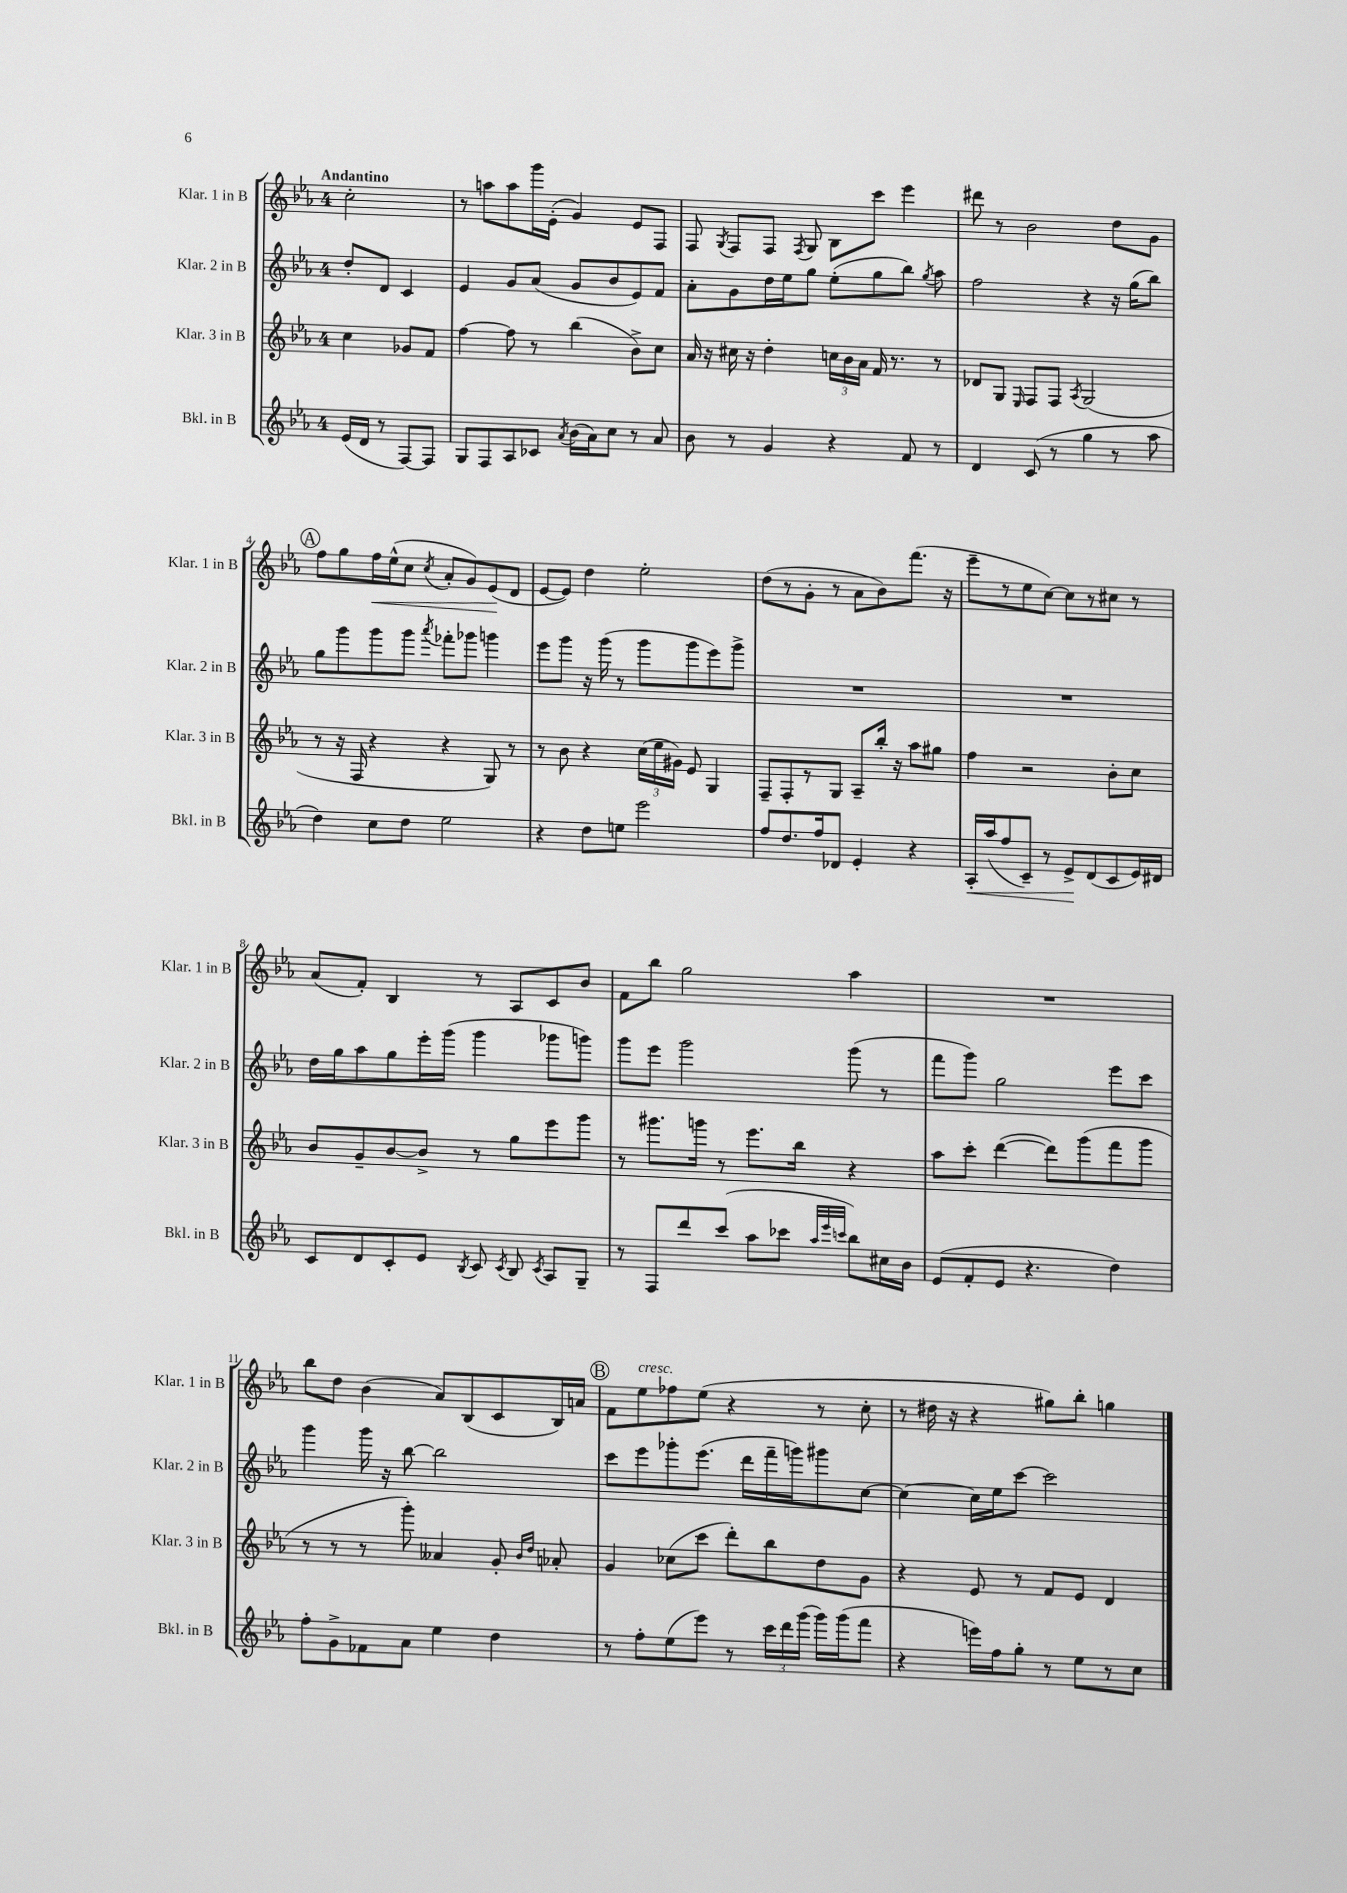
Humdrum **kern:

**kern	**dynam	**kern	**kern	**kern	**dynam
*part4	*part4	*part3	*part2	*part1	*part1
*staff4	*staff4	*staff3	*staff2	*staff1	*staff1
*I"Bkl. in B	*	*I"Klar. 3 in B	*I"Klar. 2 in B	*I"Klar. 1 in B	*
*I'Bkl. in B	*	*I'Klar. 3 in B	*I'Klar. 2 in B	*I'Klar. 1 in B	*
*clefG2	*	*clefG2	*clefG2	*clefG2	*
*k[b-e-a-]	*	*k[b-e-a-]	*k[b-e-a-]	*k[b-e-a-]	*
*M4/4	*	*M4/4	*M4/4	*M4/4	*
=	=	=	=	=	=
!	!	!	!	!LO:TX:a:B:t=Andantino	!
(16e-/LL	.	4cc\	8dd'/L	2cc'\	.
16d/JJ	.	.	.	.	.
8r	.	.	8d/J	.	.
[8F/L)	.	8g-X/L	4c/	.	.
8F/J]	.	8f/J	.	.	.
=1	=1	=1	=1	=1	=1
8G/L	.	[4ff\	4e-/	8r	.
8F/	.	.	.	8aan\L	.
8A-/	.	8ff\]	8g/L	8aa\	.
8c-X/J	.	8r	(8a-/J	16ggg\L	.
.	.	.	.	(16e-'\JJ	.
8qa-/	.	.	.	.	.
(16b-\LL	.	(4bb-\	8g/L	4g/)	.
16a-\J)	.	.	.	.	.
8cc\J	.	.	8b-/	.	.
8r	.	8b-^\L)	8e-/)	8e-/L	.
8a-/	.	8cc\J	8f/J	8F/J	.
=2	=2	=2	=2	=2	=2
8b-\	.	16a-/	8a-'\L	8F/	.
.	.	16r	.	.	.
.	.	.	.	8qG/	.
8r	.	16cc#X\	8g\	8F/L	.
.	.	16r	.	.	.
4g/	.	4dd'\	16dd\L	8F/J	.
.	.	.	16ee-\J	.	.
.	.	.	.	8qF/	.
.	.	.	8gg\J	8G/	.
4r	.	24ccn\LL	(8ee-'\L	8B-\L	.
.	.	24b-\	.	.	.
.	.	24a-\JJ	.	.	.
.	.	16f/	8gg\	8ccc\J	.
.	.	8.r	.	.	.
8f/	.	.	8bb-\J)	4eee-\	.
.	.	.	8qgg/	.	.
8r	.	8r	8aa-\	.	.
=3	=3	=3	=3	=3	=3
4d/	.	8d-X/L	2ff\	8ddd#X\	.
.	.	8G/J	.	8r	.
.	.	16qqE-/	.	.	.
(8c/	.	8F/L	.	2b-\	.
8r	.	8F/J	.	.	.
.	.	8qA-/	.	.	.
4gg\	.	(2G/	4r	.	.
8r	.	.	16r	8dd\L	.
.	.	.	(16gg\KL	.	.
8aa-\	.	.	8bb-\J)	8g\J	.
!!LO:LB:g=z
!!LO:REH:place=s1:t=A
=4	=4	=4	=4	=4	=4
4dd\)	.	8r	8gg\L	8ff\L	.
.	.	16r	8ggg\	8gg\	.
.	.	16F/	.	.	.
!	!	!	!	!	!LO:HP:b
8cc\L	.	4r	8ggg\	16ff\L	<
.	.	.	.	(16ee-^^\J	.
8dd\J	.	.	8ggg\J	8cc\J	.
.	.	.	8qaaa-/	8qcc/	.
2ee-\	.	4r	8fff-X'\L	8a-'/L	.
.	.	.	8ggg-X\J	8g/)	.
.	.	8G/)	4gggn\	(8e-/	.
.	.	8r	.	8d/J	[
=5	=5	=5	=5	=5	=5
4r	.	8r	8eee-\L	[8e-/L	.
.	.	8b-\	8ggg\J	8e-/J])	.
8dd\L	.	4r	16r	4dd\	.
.	.	.	(16ggg\	.	.
8een\J	.	.	8r	.	.
2eee-\	.	(24cc\LL	8ggg\L	2ee-'\	.
.	.	24ee-\	.	.	.
.	.	24g#X\JJ)	.	.	.
.	.	8e-/	8ggg\	.	.
.	.	4G/	8eee-\)	.	.
.	.	.	8ggg^\J	.	.
=6	=6	=6	=6	=6	=6
8ff/L	.	8F~/L	1r	(8dd\L	.
8.dd/	.	8F'/	.	8r	.
.	.	8r	.	8g'\J	.
16ff/k	.	.	.	.	.
8d-X/J	.	8G/J	.	8r	.
4e-'/	.	8A-~/L	.	8a-\L	.
.	.	16bb-'/Jk	.	8b-\)	.
.	.	16r	.	.	.
4r	.	8aa-\L	.	(8.fff\J	.
.	.	8gg#X\J	.	.	.
.	.	.	.	16r	.
=7	=7	=7	=7	=7	=7
!	!LO:HP:b	!	!	!	!
16A-'/LL	<	4ff\	1r	8eee-~\L	.
(16aa-/J	.	.	.	.	.
8ff/	.	.	.	8r	.
8c~/J)	.	2r	.	8ee-\	.
8r	.	.	.	[8cc\J)	.
8e-^/L	.	.	.	8cc\L]	.
(8d/	[	.	.	8r	.
8c/	.	8b-'\L	.	8cc#X\J	.
16e-/L)	.	8cc\J	.	8r	.
16d#X/JJ	.	.	.	.	.
!!LO:LB:g=z
=8	=8	=8	=8	=8	=8
8c/L	.	8b-/L	16dd\LL	(8a-/L	.
.	.	.	16gg\J	.	.
8d/	.	8g~/	8aa-\	8f'/J)	.
8c'/	.	[8b-/	8gg\	4B-/	.
8e-/J	.	8b-^/J]	16eee-'\L	.	.
.	.	.	(16ggg\JJ	.	.
8qB-/	.	.	.	.	.
8c/	.	8r	4ggg\	8r	.
8qc/	.	.	.	.	.
8B-/	.	8gg\L	.	8A-/L	.
8qc/	.	.	.	.	.
8A-/L	.	8eee-\	8ggg-X\L	8c/	.
8G~/J	.	8ggg\J	8gggn\J)	8b-/J	.
=9	=9	=9	=9	=9	=9
8r	.	8r	8ggg\L	8f\L	.
8F/L	.	8.ggg#X\L	8eee-\J	8bb-\J	.
8ddd/	.	.	2ggg\	2gg\	.
.	.	16gggn\Jk	.	.	.
(8ccc/J	.	8r	.	.	.
8aa-\L	.	8.eee-\L	.	.	.
8ccc-X\J	.	.	.	.	.
.	.	16bb-\Jk	.	.	.
32qqaa-/LLL	.	.	.	.	.
32qqeee-/	.	.	.	.	.
32qqcccn/JJJ	.	.	.	.	.
8bb-\L)	.	4r	(8ggg\	4aa-\	.
16cc#X\L	.	.	8r	.	.
16b-\JJ	.	.	.	.	.
=10	=10	=10	=10	=10	=10
(8e-/L	.	8aa-\L	8fff\L	1r	.
8f'/	.	8ccc'\J	8ggg\J)	.	.
8e-/J	.	([4ddd\	2gg\	.	.
4.r	.	.	.	.	.
.	.	8ddd\L])	.	.	.
.	.	(8ggg\	.	.	.
4dd\)	.	8fff\	8eee-\L	.	.
.	.	8ggg\J	8ccc\J	.	.
!!LO:LB:g=z
=11	=11	=11	=11	=11	=11
8ff'\L	.	8r	4ggg\	8bb-\L	.
8g^\	.	8r	.	8dd\J	.
8f-X\	.	8r	16ggg\	(4b-\	.
.	.	.	16r	.	.
8a-\J	.	8ggg'\)	[8bb-\	.	.
4ee-\	.	4a--X/	2bb-\]	8a-/L)	.
.	.	.	.	(8B-/	.
4dd\	.	8g'/	.	8c/	.
.	.	16qqb-/LL	.	.	.
.	.	16qqdd/JJ	.	.	.
.	.	8a-X'/	.	16B-/L)	.
.	.	.	.	16an/JJ	.
!!LO:REH:place=s1:t=B
=12	=12	=12	=12	=12	=12
8r	.	4g/	8ccc\L	8f\L	.
!	!	!	!	!LO:TX:a:i:t=cresc.	!
8ff'\L	.	.	8eee-\	8ee-\	.
(8ee-\	.	(8cc-X\L	8ggg-X'\	8ff-X\	.
8eee-\J)	.	8ccc\J	(8.eee-\J	(8ee-\J	.
8r	.	8ddd'\L)	.	4r	.
.	.	.	16ddd\LL	.	.
24ccc\LL	.	8bb-\	16fff~\	.	.
24ddd\	.	.	.	.	.
.	.	.	16gggn\J)	.	.
(24ggg\JJ	.	.	.	.	.
16ggg\LL)	.	8dd\	8ggg#X\	8r	.
(16ggg\J	.	.	.	.	.
8fff\J	.	8g\J	[8cc\J	8cc'\	.
=13	=13	=13	=13	=13	=13
4r	.	4r	4cc\_	8r	.
.	.	.	.	16dd#X\	.
.	.	.	.	16r	.
16eeen\LL)	.	8e-/	16cc\LL]	4r	.
16ff\J	.	.	16ee-\J	.	.
8gg'\J	.	8r	[8ccc\J	.	.
8r	.	8f/L	2ccc\]	8gg#X\L)	.
8ee-\L	.	8e-/J	.	8bb-'\J	.
8r	.	4d/	.	4ggn\	.
8cc\J	.	.	.	.	.
==	==	==	==	==	==
*-	*-	*-	*-	*-	*-
